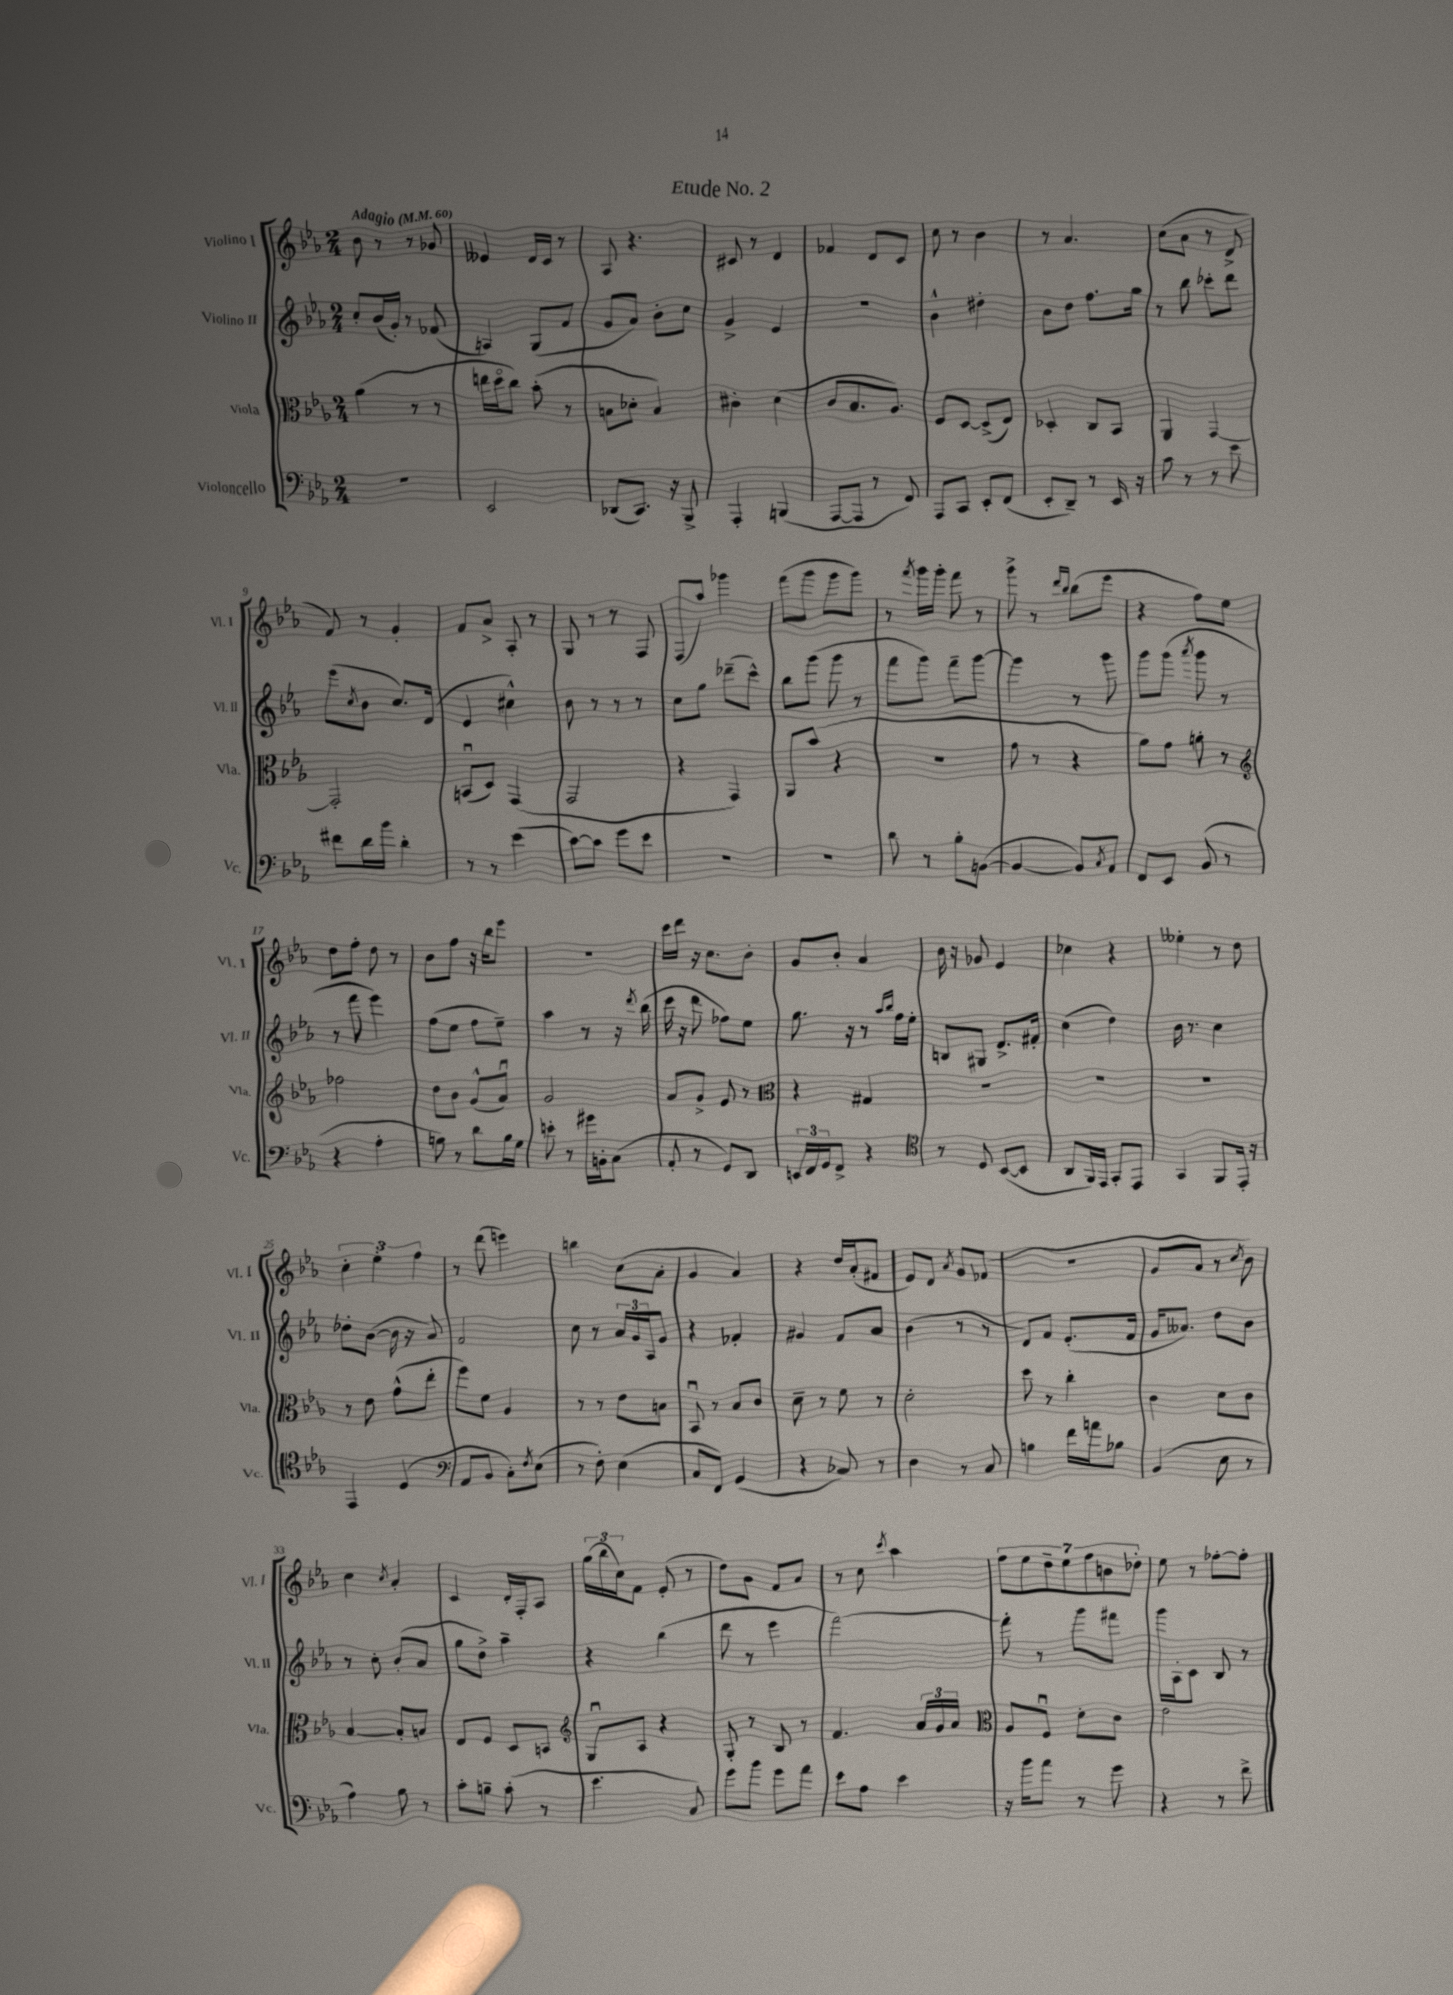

**kern	**kern	**kern	**kern
*part4	*part3	*part2	*part1
*staff4	*staff3	*staff2	*staff1
*I"Violoncello	*I"Viola	*I"Violino II	*I"Violino I
*I'Vc.	*I'Vla.	*I'Vl. II	*I'Vl. I
*clefF4	*clefC3	*clefG2	*clefG2
*k[b-e-a-]	*k[b-e-a-]	*k[b-e-a-]	*k[b-e-a-]
*M2/4	*M2/4	*M2/4	*M2/4
*MM60	*MM60	*MM60	*MM60
=1	=1	=1	=1
!	!	!	!LO:TX:a:B:t=Adagio
2r	(4a-\	8cc'/L	8b-\
.	.	(16b-/L	8r
.	.	16g'/JJ)	.
.	8r	8r	8r
.	8r	(8f-X/	8g-X/
=2	=2	=2	=2
2EE-/	16een\LL	4An/)	4e--X/
.	16dd\J	.	.
.	8cc\J)	.	.
.	(8b-'\	(8G/L	16d/LL
.	.	.	16c/JJ
.	8r	8f/J	8r
=3	=3	=3	=3
(8DD-X/L	8Bn\L	8g/L	8A-/
8.CC/J)	8d-X'\J	8a-/J)	4.r
.	4B/)	8b-'\L	.
16r	.	.	.
8BBB-^/	.	8cc\J	.
=4	=4	=4	=4
4AAA-'/	4c#X'\	4g^/	8c#X/
.	.	.	8r
(4BBBn/	(4d\	4e-/	4d/
=5	=5	=5	=5
[8AAA-/L	8c/L	2r	4f-X/
8AAA-/J]	8.B-/	.	.
8r	.	.	8d/L
.	8.A-/J)	.	.
8FF/)	.	.	8c/J
=6	=6	=6	=6
8AAA-/L	8F/L	4b-^^\	8cc\
8CC/J	[8D/J	.	8r
8EE-'/L	(8D^/L]	4dd#X'\	4b-\
(8FF/J	8E-/J)	.	.
=7	=7	=7	=7
8EE-'/L	4D-X'/	8b-\L	8r
8DD~/J)	.	8dd\J	4.a-/
8r	8C/L	8.ff\L	.
16EE-/	8BB-/J	.	.
16r	.	16gg\Jk	.
=8	=8	=8	=8
8c\	4AA-/	8r	(8cc\L
8r	.	8bb-\	8a-\J
8r	[4GG/	8ccc-X'\L	8r
8e-\	.	8ddd\J	8d^/
!!LO:LB:g=z
=9	=9	=9	=9
8f#X\L	2GG'/]	(8eee-\L	8f/)
.	.	8qcc/	.
16d\L	.	8b-\J	8r
16b-\JJ	.	.	.
4d'\	.	8.cc/L)	4g'/
.	.	(16d/Jk	.
=10	=10	=10	=10
8r	(8BBnu/L	4e-/	8f/L
8r	8D/J)	.	8a-^/J
(4e-\	(4GG/	4cc#X^^\)	8A-'/
.	.	.	8r
=11	=11	=11	=11
[8c\L)	2GG/	8b-\	8G/
8c\J]	.	8r	8r
8g\L	.	8r	8r
8e-\J	.	8r	8F/
=12	=12	=12	=12
2r	4r	8cc\L	(8F/L
.	.	8gg\J	8aa-/J)
.	4GG/)	(8ddd-X~\L	4ggg-X\
.	.	8ccc^^\J)	.
=13	=13	=13	=13
2r	8AA-/L	8bb-\L	(8fff\L
.	(8b-/J	(8ggg\J	8ggg\J
.	4r	8ggg\	8ggg\L
.	.	8r	8ggg\J)
=14	=14	=14	=14
8d\	2r	8fff\L	8r
.	.	.	8qfff/
8r	.	8ggg\J)	16ggg\LL
.	.	.	16ggg'\JJ
8B-'\L	.	8fff~\L	8fff\
([8BBn\J	.	[8ggg\J	8r
=15	=15	=15	=15
4BB/_	8g\	4ggg\]	8ggg^\
.	8r	.	8r
.	.	.	16qqddd/LL
.	.	.	16qqbb-/JJ
8BB/L])	4r	8r	(8bb-\L
8qC/	.	.	.
8AA-/J	.	8ggg\	8eee-\J
=16	=16	=16	=16
8FF/L	8a-\L)	8ggg\L	4r
8EE-/J	8g\J	(8ggg\J	.
.	.	8qaaa-/	.
(8BB-/	8an'\	8ggg\	8ff\L)
8r	8r	8r	8ee-\J
!!LO:LB:g=z
=17	=17	=17	=17
*	*clefG2	*	*
4r	2ff-X\	8r	8dd\L
.	.	8fff\	8ff'\J
4A-'\	.	4eee-\)	8dd\
.	.	.	8r
=18	=18	=18	=18
8Bn\)	8dd\L	(8ff\L	8b-\L
8r	8b-\J	8ee-\J	8ff\J
8d\L	(8g^^/L	8ff\L	16r
.	.	.	16bb-\KL
16B\L	8a-u/J)	8ee-~\J)	8eee-\J
16G\JJ	.	.	.
=19	=19	=19	=19
8en'\	2g/	4aa-\	2r
8r	.	.	.
16g#X\LL	.	8r	.
16BBn'\J	.	.	.
(8C\J	.	16r	.
.	.	8qddd/	.
.	.	(16bb-\	.
=20	=20	=20	=20
8AA-'/	8a-/L	16ccc\	16ccc\LL
.	.	16r	16ddd\JJ
8r	8g^/J	8ddd\	16r
.	.	.	8.cc\L
8GG/L)	8e-/	8ff-X\L)	.
8DD/J	8r	8ee-\J	8b-'\J
=21	=21	=21	=21
*	*clefC3	*	*
24EEn/LL	4r	8.gg\	8g/L
24FF/	.	.	.
24GG/J	.	.	.
8FF^/J	.	.	8b-'/J
.	.	16r	.
4r	4G#X/	8r	4a-/
.	.	16qqaa-/LL	.
.	.	16qqbb-/JJ	.
.	.	16ff\LL	.
.	.	16ee-'\JJ	.
=22	=22	=22	=22
*clefC4	*	*	*
8r	2r	8Bn/L	16b-\
.	.	.	16r
8D/	.	8G#X/J	8g-X/
([8BB-/L	.	8.d^/L	4e-/
8BB-/J]	.	.	.
.	.	16f#X'/Jk	.
=23	=23	=23	=23
8AA-/L	2r	(4cc\	4cc-X\
16FF/L)	.	.	.
16EE-/JJ	.	.	.
8GG'/L	.	4dd\)	4r
8EE-/J	.	.	.
=24	=24	=24	=24
4GG/	2r	16b-\	4ee--X'\
.	.	8.r	.
8FF/L	.	4cc\	8r
16EE-'/Jk	.	.	8dd\
16r	.	.	.
!!LO:LB:g=z
=25	=25	=25	=25
4EE-/	8r	8dd-X'\L	6cc'\
.	8e-\	([8b-\J	.
.	.	.	6ee-'\
(4D/	(8g^^\L	16b-\]	.
.	.	16r	.
.	.	.	6ff\
.	8ee-'\J	8a-/)	.
=26	=26	=26	=26
*clefF4	*	*	*
8AA-/L	8ff\L)	2f/	8r
8BB-/J	8f\J	.	(8ddd\
8C'\L)	4A-/	.	4eeen\)
8qF/	.	.	.
(8E-\J	.	.	.
=27	=27	=27	=27
8r	8r	8cc\	4bbn\
8F'\)	8r	8r	.
(4E-\	8e-\L	24a-/LL	(8cc\L
.	.	24g/	.
.	.	24A-/J	.
.	8Bn\J	8g/J	8a-'\J
=28	=28	=28	=28
8C/L	8BB-u/	4r	4g/
8FF/J)	8r	.	.
(4GG/	8B-/L	4f-X'/	4a-/)
.	8c/J	.	.
=29	=29	=29	=29
4r	8d~\	4g#X/	4r
.	8r	.	.
8C-X/)	8f\	8f/L	16dd/LL
.	.	.	(16a-'/J
8r	8r	8a-/J	8f#X/J
=30	=30	=30	=30
4D\	2d'\	(4b-\	8e-/L)
.	.	.	8d/J
.	.	.	8qa-/
8r	.	8r	8g/L
8C/	.	8r	(8f-X/J
=31	=31	=31	=31
4Bn\	8dd\	8d/L)	2r
.	8r	8f/J	.
16f\LL	4cc'\	(8.e-'/L	.
16an\J	.	.	.
8B-X\J	.	.	.
.	.	16f/Jk	.
=32	=32	=32	=32
(4BB-/	4c\	16g/KL	8g/L
.	.	8.a--X/J)	.
.	.	.	8a-/J
8E-\	8d\L	8dd\L	8r
.	.	.	8qcc/
8r	8c\J	8b-\J	8b-\)
!!LO:LB:g=z
=33	=33	=33	=33
4A-\)	[4B-/	8r	4cc\
.	.	8cc'\	.
.	.	.	8qcc/
8B-\	8B-'/L]	(8b-'/L	4a-'/
8r	8Bn/J	8a-/J	.
=34	=34	=34	=34
8c'\L	8E-/L	8gg\L	4c/
8Bn~\J	8F/J	8dd^\J)	.
(8c'\	8D/L	4aa-~\	16d'/LL
.	.	.	16F'/J
8r	8BBn/J	.	8A-/J
=35	=35	=35	=35
*	*clefG2	*	*
4.e-\	8Gu/L	4r	(24gg\LL
.	.	.	24bb-\
.	.	.	24cc\J)
.	8A-/J	.	8f\J
.	4r	(4bb-\	(8e-'/
8C/)	.	.	8r
=36	=36	=36	=36
8g\L	8G'/	8ddd\	8dd\L)
8b-\J	8r	8r	8g\J
8g\L	8B-/	4eee-\	8f/L
8a-\J	8r	.	8a-/J
=37	=37	=37	=37
8e-\L	4.f/	[2fff\)	8r
8A-\J	.	.	8cc\
.	.	.	8qccc/
4e-\	.	.	4aa-\
.	24a-/LL	.	.
.	24g/	.	.
.	24a-/JJ	.	.
=38	=38	=38	=38
*	*clefC3	*	*
16r	8A-/L	8fff'\]	14ff\L
16b-\KL	.	.	.
.	.	.	14ee-\
8a-\J	8Fu/J	8r	.
.	.	.	14dd~\
.	.	.	14ee-\
8r	8d'\L	8ggg\L	.
.	.	.	14ff\
.	.	.	14bn\
8g\	8c\J	8fff#X\J	.
.	.	.	14dd-X'\J
=39	=39	=39	=39
4r	2e-\	16ggg\LL	8ee-\
.	.	16A-'\J	.
.	.	8c\J	8r
8r	.	8B-/	[8ff-X'\L
8f^\	.	8r	8ff-'\J]
==	==	==	==
*-	*-	*-	*-
